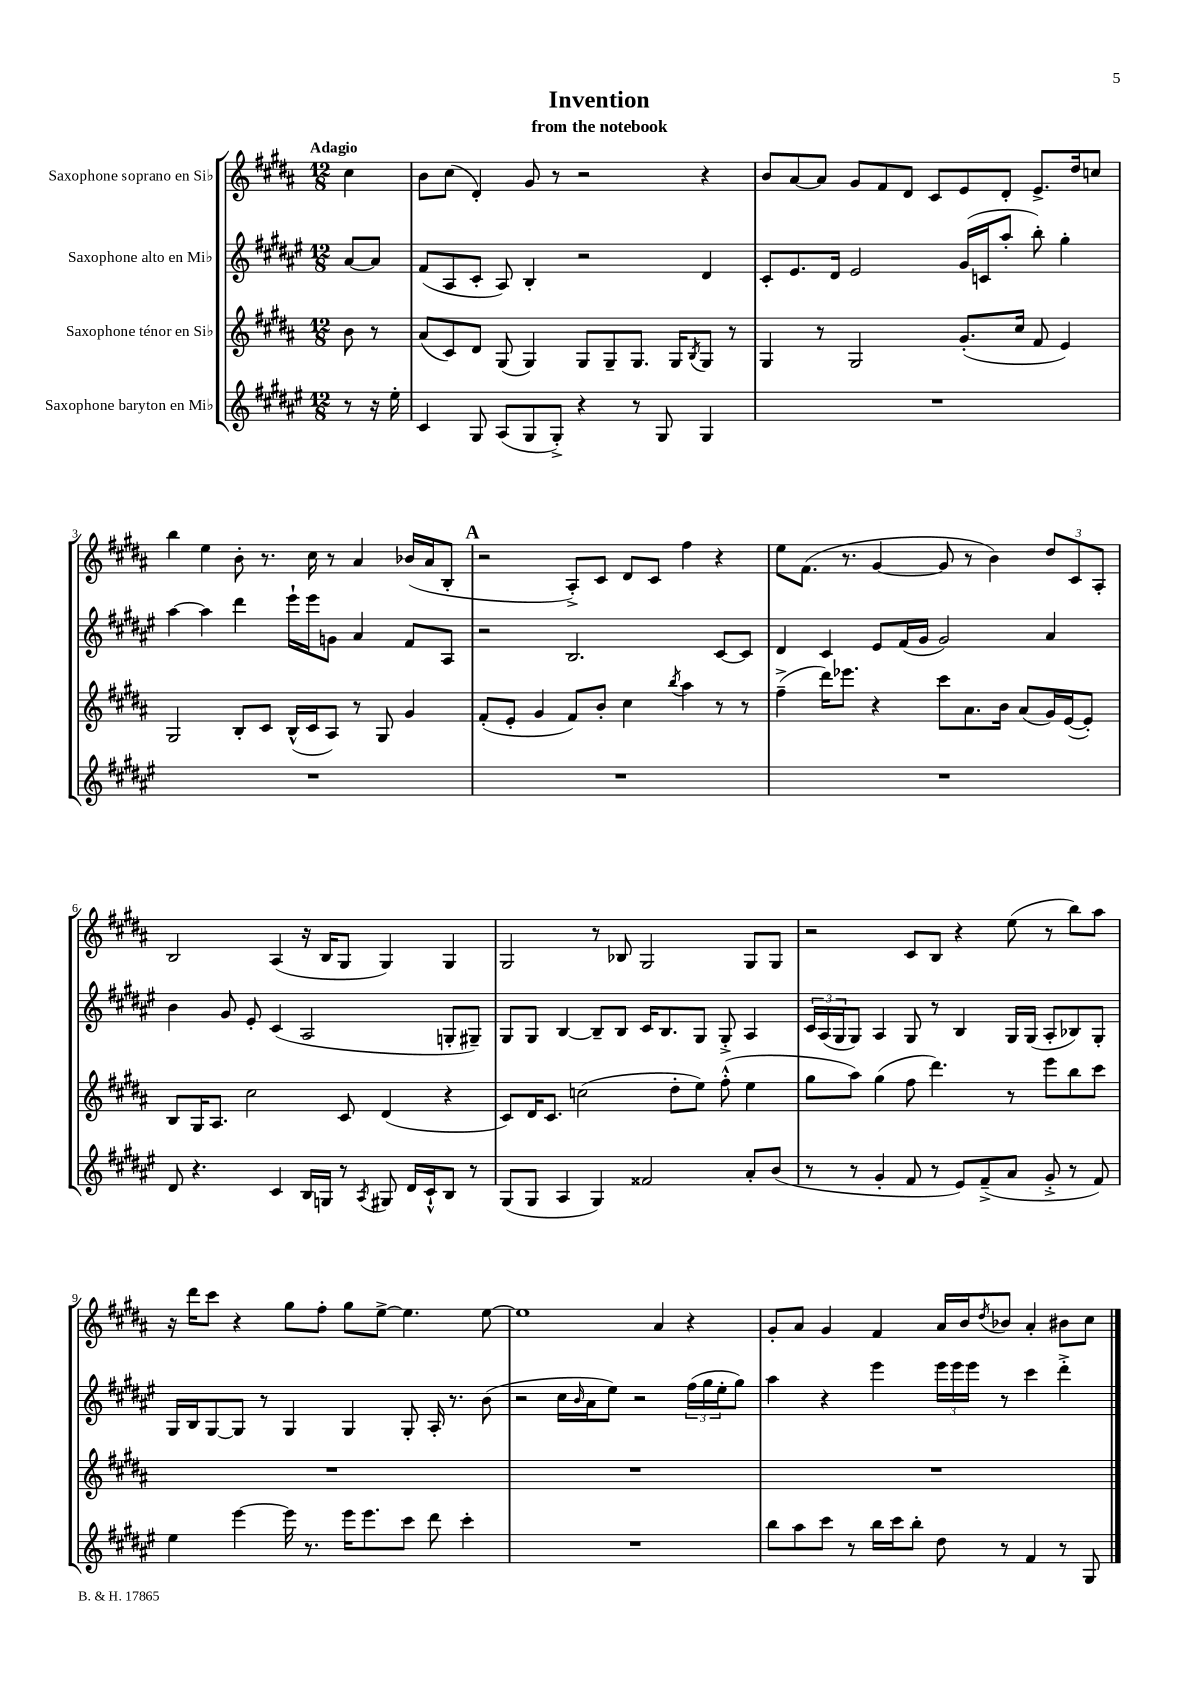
\header { title = "Invention" subtitle = "from the notebook" }
<<
\new StaffGroup <<
\new Staff = "s0" \with { instrumentName = "Saxophone soprano en Sib" } {
    \clef treble \key b \major \numericTimeSignature \time 12/8 \partial 4 \tempo "Adagio"
    cis''4 |
    b'8 cis''8( dis'4-.) gis'8 r8 r2 r4 |
    b'8 ais'8~ ais'8 gis'8 fis'8 dis'8 cis'8 e'8 dis'8-. e'8.-> dis''16 c''8 |
    b''4 e''4 b'8-. r8. cis''16 r8 ais'4 bes'16( ais'16 b8-. |
    \mark \markup { \bold "A" } r2 ais8-.->) cis'8 dis'8 cis'8 fis''4 r4 |
    e''8 fis'8.( r8. gis'4~ gis'8 r8 b'4) \tuplet 3/2 { dis''8 cis'8 ais8-. } |
    b2 ais4( r16 b16 gis8 gis4) gis4 |
    gis2 r8 bes8 gis2 gis8 gis8 |
    r2 cis'8 b8 r4 e''8( r8 b''8) ais''8 |
    r16 dis'''16 cis'''8 r4 gis''8 fis''8-. gis''8 e''8~-> e''4. e''8~ |
    e''1 ais'4 r4 |
    gis'8-. ais'8 gis'4 fis'4 ais'16 b'16 \acciaccatura { dis''8 } bes'8 ais'4-. bis'8 cis''8 \bar "|." |
}
\new Staff = "s1" \with { instrumentName = "Saxophone alto en Mib" } {
    \clef treble \key fis \major \numericTimeSignature \time 12/8 \partial 4
    ais'8~ ais'8 |
    fis'8( ais8 cis'8-. ais8) b4-. r2 dis'4 |
    cis'8-. eis'8. dis'16 eis'2 gis'16( c'16 ais''8-. b''8-.) gis''4-. |
    ais''4~ ais''4 dis'''4 eis'''16-! eis'''16 g'8 ais'4 fis'8 ais8 |
    \mark \markup { \bold "A" } r2 b2. cis'8~ cis'8 |
    dis'4 cis'4 eis'8 fis'16( gis'16 gis'2) ais'4 |
    b'4 gis'8 eis'8-. cis'4( ais2 g8-. gis8--) |
    gis8 gis8 b4~ b8-- b8 cis'16 b8. gis8 gis8-.-> ais4 |
    \tuplet 3/2 { cis'16 ais16( gis16 } gis8) ais4 gis8 r8 b4 gis16 gis16( ais8-. bes8) gis8-. |
    gis16 b16 gis8~ gis8 r8 gis4 gis4 gis8-. ais16-. r8. b'8( |
    r2 cis''16 \grace { b'16 } ais'16 eis''8) r2 \tuplet 3/2 { fis''16( gis''16 eis''16-. } gis''8) |
    ais''4 r4 eis'''4 \tuplet 3/2 { eis'''16 eis'''16 eis'''16 } r8 cis'''4 dis'''4-.-> \bar "|." |
}
\new Staff = "s2" \with { instrumentName = "Saxophone ténor en Sib" } {
    \clef treble \key b \major \numericTimeSignature \time 12/8 \partial 4
    b'8 r8 |
    ais'8( cis'8) dis'8 gis8( gis4) gis8 gis8-- gis8. gis16 \acciaccatura { b8 } gis8 r8 |
    gis4 r8 gis2 gis'8.-.( cis''16 fis'8 e'4) |
    gis2 b8-. cis'8 b16-^( cis'16 ais8) r8 gis8 gis'4 |
    \mark \markup { \bold "A" } fis'8-.( e'8-. gis'4 fis'8) b'8-. cis''4 \acciaccatura { b''8 } ais''4 r8 r8 |
    fis''4--->( dis'''16) ees'''8. r4 cis'''8 ais'8. b'16 ais'8( gis'16) e'16~( e'8-.) |
    b8 gis16 ais8. cis''2 cis'8 dis'4( r4 |
    cis'8) dis'16 cis'8. c''2( dis''8-. e''8) fis''8-.-^( e''4 |
    gis''8 ais''8) gis''4( fis''8 dis'''4.) r8 e'''8 b''8 cis'''8 |
    R1. |
    R1. |
    R1. \bar "|." |
}
\new Staff = "s3" \with { instrumentName = "Saxophone baryton en Mib" } {
    \clef treble \key fis \major \numericTimeSignature \time 12/8 \partial 4
    r8 r16 eis''16-. |
    cis'4 gis8 ais8( gis8 gis8-.->) r4 r8 gis8 gis4 |
    R1. |
    R1. |
    \mark \markup { \bold "A" } R1. |
    R1. |
    dis'8 r4. cis'4 b16 g16 r8 \acciaccatura { ais8 } gis8 dis'16 cis'16-!-^ b8 r8 |
    gis8( gis8 ais4 gis4) fisis'2 ais'8-. b'8( |
    r8 r8 gis'4-. fis'8 r8 eis'8) fis'8--->( ais'8 gis'8-.-> r8 fis'8) |
    eis''4 eis'''4~ eis'''16 r8. eis'''16 eis'''8. cis'''8 dis'''8 cis'''4-. |
    R1. |
    b''8 ais''8 cis'''8 r8 b''16 cis'''16 b''8-. dis''8 r8 fis'4 r8 gis8 \bar "|." |
}
>>
>>
